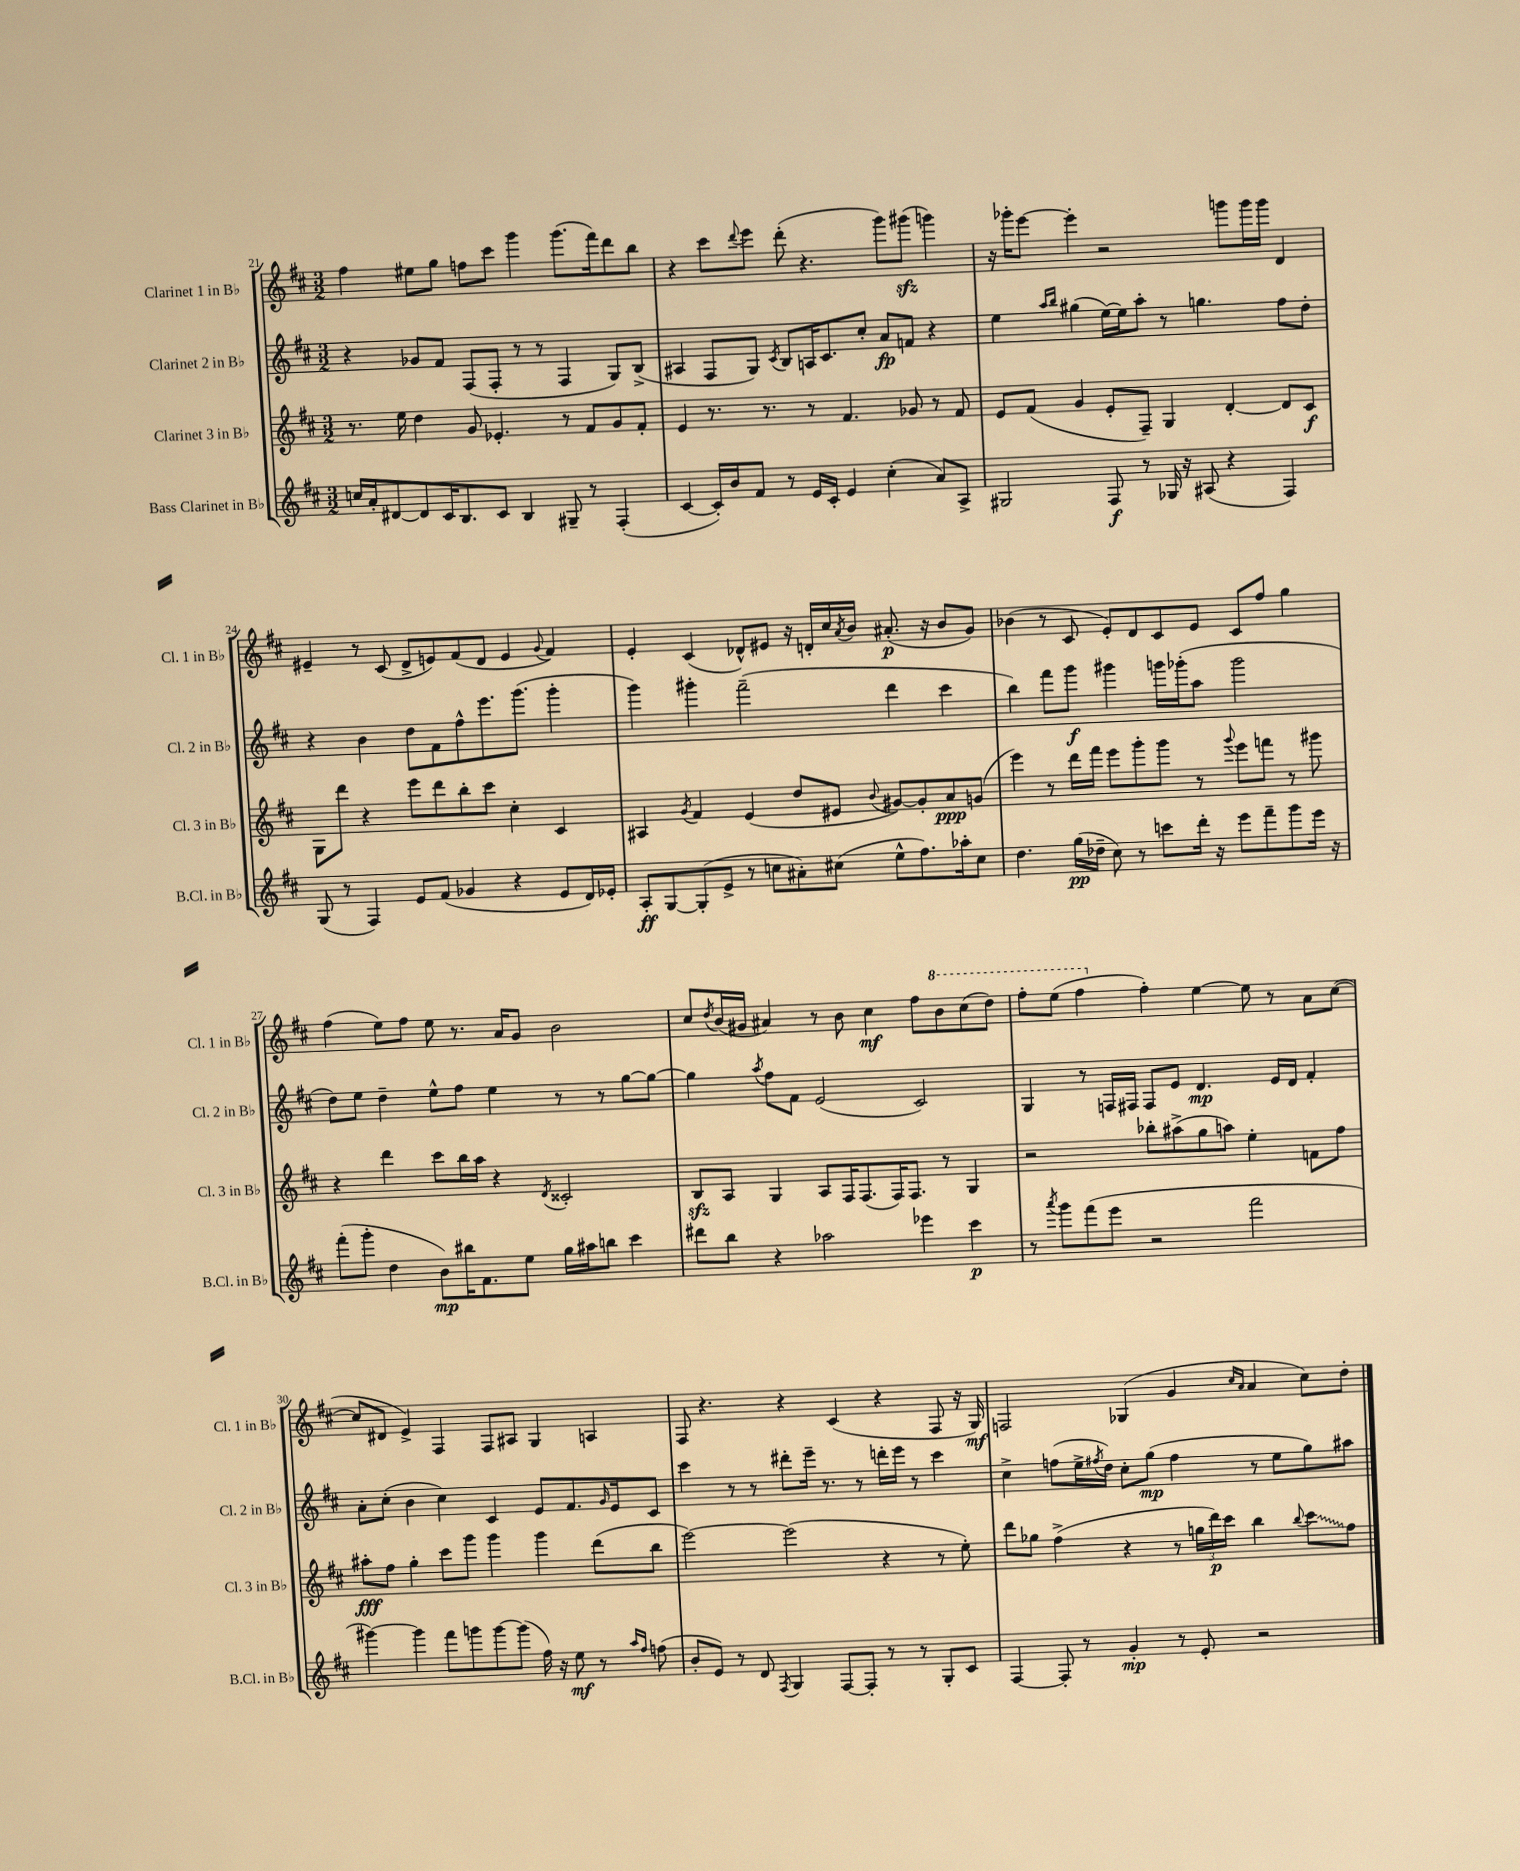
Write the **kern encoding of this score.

**kern	**kern	**kern	**kern
*staff4	*staff3	*staff2	*staff1
*clefG2	*clefG2	*clefG2	*clefG2
*k[f#c#]	*k[f#c#]	*k[f#c#]	*k[f#c#]
*M3/2	*M3/2	*M3/2	*M3/2
16cc/LL	8.r	4r	4ff#\
16a'/J	.	.	.
[8d#/	.	.	.
.	16ee\	.	.
8d#/]	4dd\	8g-/L	8ee#\L
16c#/K	.	8f#/J	8gg\J
8.B/	.	.	.
.	8g/	(8F#/L	8ff\L
8c#/J	4.e-'/	8F#'/J	8ccc#\J
4B/	.	8r	4ggg\
.	.	8r	.
8G#~/	8r	4F#/	(8.ggg\L
8r	8f#/L	.	.
.	.	.	16fff#\k)
(4F#'/	8g/	8G/L)	8ddd\
.	8f#'/J	(8B^/J	8bb\J
=	=	=	=
[4c#/	4e/	4A#/	4r
16c#'/]LL)	8.r	8F#/L	8ccc#\L
16b/J	.	.	.
.	.	.	8qqddd/
8f#/J	.	8G/J)	8eee\J
.	8.r	.	.
.	.	8qc#/	.
8r	.	8B/L	(8ddd'\
16e/LL	8r	16A/K	4.r
16c#'/JJ	.	8.c#/	.
4e/	4.f#/	.	.
.	.	8cc#'/J	.
(4cc#'\	.	8a/L	8ggg\L)
.	8g-/	8f/J	(8ggg#\J
8a/L)	8r	4r	4ggg\)
8A^/J	8f#/	.	.
=	=	=	=
2G#/	8e/L	4ee\	16r
.	.	.	16ggg-'\LK
.	(8f#/J	.	[8eee\J
.	.	16qqaa/LL	.
.	.	16qqbb/JJ	.
.	4g/	(4gg#\	4eee'\]
8F#/	8e'/L	[16ee\LL)	2r
.	.	16ee\]J	.
8r	8F#~/J)	8aa'\J	.
16G-/	4G/	8r	.
16r	.	.	.
(8A#/	.	4.gg\	.
4r	[4d'/	.	8ggg\L
.	.	.	16ggg\L
.	.	.	16ggg\JJ
4F#/)	8d/]L	8ff#\L	4d/
.	8c#/J	8dd'\J	.
=	=	=	=
(8G/	8G\L	4r	4e#~/
8r	8ddd\J	.	.
4F#/)	4r	4b\	8r
.	.	.	(8c#/
8e/L	8eee\L	8dd\L	8d^/L
(8f#/J	8ddd\	8f#\	8e/)
4g-/	8bb'\	8ff#^^\	(8f#/
.	8ccc#\J	8.eee\	8d/J
4r	4cc#'\	.	4e/
.	.	(8.ggg\J	.
.	.	.	8qqg/
8e/L	4c#/	4ggg'\	4f#/)
16d/L)	.	.	.
16e-'/JJ	.	.	.
=	=	=	=
8A'/L	4A#/	4ggg\)	4e'/
[8G/	.	.	.
.	8qg/	.	.
(8G'/]	4f#/	4ggg#'\	(4c#/
8e^/J	.	.	.
8r	(4e/	(2fff#~\	8d-^^/L)
8cc\L	.	.	8e#/J
8a#'\)	8dd/L	.	16r
.	.	.	16d'/LL
(8cc#\J	8e#/J	.	16cc#/
.	.	.	8qa/
.	.	.	16b/JJ
.	8qqb/	.	.
8ee^^\L	[8g#/L)	4ddd\	(8.a#'/
8.ff#\)	8g#'/]	.	.
.	.	.	16r
.	8a/	4ccc#\	8b/L
16aa-'\k	.	.	.
8cc#\J	(8g/J	.	8g/J)
=	=	=	=
4.dd\	4eee\)	4bb\)	(4b-\
.	8r	8fff#\L	8r
(16gg\LL	16ddd\LL	8ggg\J	8c#/
16dd-~\JJ	16fff#\JJ	.	.
8cc#\)	8eee\L	4ggg#\	8e'/L)
8r	8ggg'\	.	8d/
8ccc\L	8ggg\J	16ggg\LL	8c#/
.	.	(16ggg-'\J	.
16ddd'\Jk	8r	8aa\J	8e/J
16r	.	.	.
.	8qqggg/	.	.
8eee\L	8eee\L	2ggg-\	8c#/L
8fff#~\	8fff\J	.	8ff#/J
8ggg\	8r	.	4gg\
16eee\Jk	8ggg#\	.	.
16r	.	.	.
=	=	=	=
(8fff#'\L	4r	8dd\L)	(4ff#\
8ggg'\J	.	8ee\J	.
4dd\	4ddd\	4dd~\	8ee\L)
.	.	.	8ff#\J
8b\L)	8ccc#\L	8ee^^\L	8ee\
16bb#\K	16bb\L	8ff#\J	8.r
8.f#\	16aa\JJ	.	.
.	4r	4ee\	.
.	.	.	16a/LK
8ee\J	.	.	8g/J
.	8qd/	.	.
16gg\LL	2c##'/	8r	2b\
16aa#\J	.	.	.
8bb\J	.	8r	.
4ccc#\	.	[8gg\L	.
.	.	8gg\_J	.
=	=	=	=
8ddd#\L	8B/L	4gg\]	8cc#/L
.	.	.	8qdd/
8bb\J	8A/J	.	(16b/L
.	.	.	16g#/JJ
.	.	8qaa/	.
4r	4G/	8ff#\L	4a#/)
.	.	8f#\J	.
2aa-\	8A/L	(2e/	8r
.	16F#/K	.	8b\
.	(8.F#/	.	.
.	.	.	4cc#\
.	16F#/K)	.	.
.	8.F#/J	.	.
4eee-\	.	2c#/)	8ff#\L
.	8r	.	8bb\
4ccc#\	4G/	.	(8ccc#\
.	.	.	8ddd\J)
=	=	=	=
8r	2r	4G/	8fff#'\L
8qaaa/	.	.	.
8ggg\L	.	.	(8eee\J
(8fff#\	.	8r	4fff#\
8eee\J	.	16F/LL	.
.	.	16F#/JJ	.
2r	8bb-'\L	8F#/L	4ff#'\)
.	(8aa#^\	8e/J	.
.	8gg\	4.d/	[4ee\
.	8aa\J)	.	.
2fff#\	4ee'\	.	8ee\]
.	.	16e/LL	8r
.	.	16d/JJ	.
.	8f\L	4f#'/	8a\L
.	8ff#\J	.	([8cc#\J
=	=	=	=
[4ggg#\)	8aa#'\L	8a'\L	8cc#/]L
.	8ff#\J	(8cc#'\J	8d#/J
4ggg#\]	4gg'\	4b\	4e^/)
8fff#\L	8ccc#\L	4cc#\)	4F#/
8ggg\	8ggg\J	.	.
[8ggg\	4ggg\	4c#/	8F#/L
(8ggg\]J	.	.	8A#/J
16ff#\)	4ggg\	8e/L	4G/
16r	.	.	.
8ee\	.	8.f#/	.
8r	(8ddd\L	.	4A/
.	.	16qqg/	.
.	.	16e/k	.
16qqaa/LL	.	.	.
16qqff#/JJ	.	.	.
(8ff\	8bb\J	8c#/J	.
=	=	=	=
8b'/L	[2eee\)	4ccc#\	8F#/
8e/J)	.	.	4.r
8r	.	8r	.
8d/	.	8r	.
8qF#/	.	.	.
4G/	(2eee\]	8ddd#'\L	4r
.	.	16eee~\Jk	.
.	.	8.r	.
[8F#/L	.	.	(4c#/
8F#'/]J	.	8r	.
8r	4r	16ddd'\LL	4r
.	.	16eee\JJ	.
8r	.	8r	.
8G'/L	8r	4ccc#\	8F#/
8c#/J	8ee'\)	.	16r
.	.	.	16G/)
=	=	=	=
[4F#/	8ddd\L	4cc#^\	2F/
.	8gg-\J	.	.
8F#'/]	(4ff#^\	(8ff\L	.
8r	.	16ee^\L	.
.	.	8qff#/	.
.	.	16dd\JJ)	.
4g'/	4r	8cc#'\L	(4G-/
.	.	(8gg\J	.
8r	8r	4ff#\	4g/
8e'/	24gg\LL	.	.
.	24ddd\)	.	.
.	24ccc#\JJ	.	.
.	.	.	16qqcc#/LL
.	.	.	16qqa/JJ
2r	4bb\	8r	4a/
.	.	8ee\L	.
.	8qqbb/	.	.
.	8ccc#\L	8gg\)	8cc#\L)
.	8ff#\J	8aa#\J	8dd'\J
==	==	==	==
*-	*-	*-	*-
